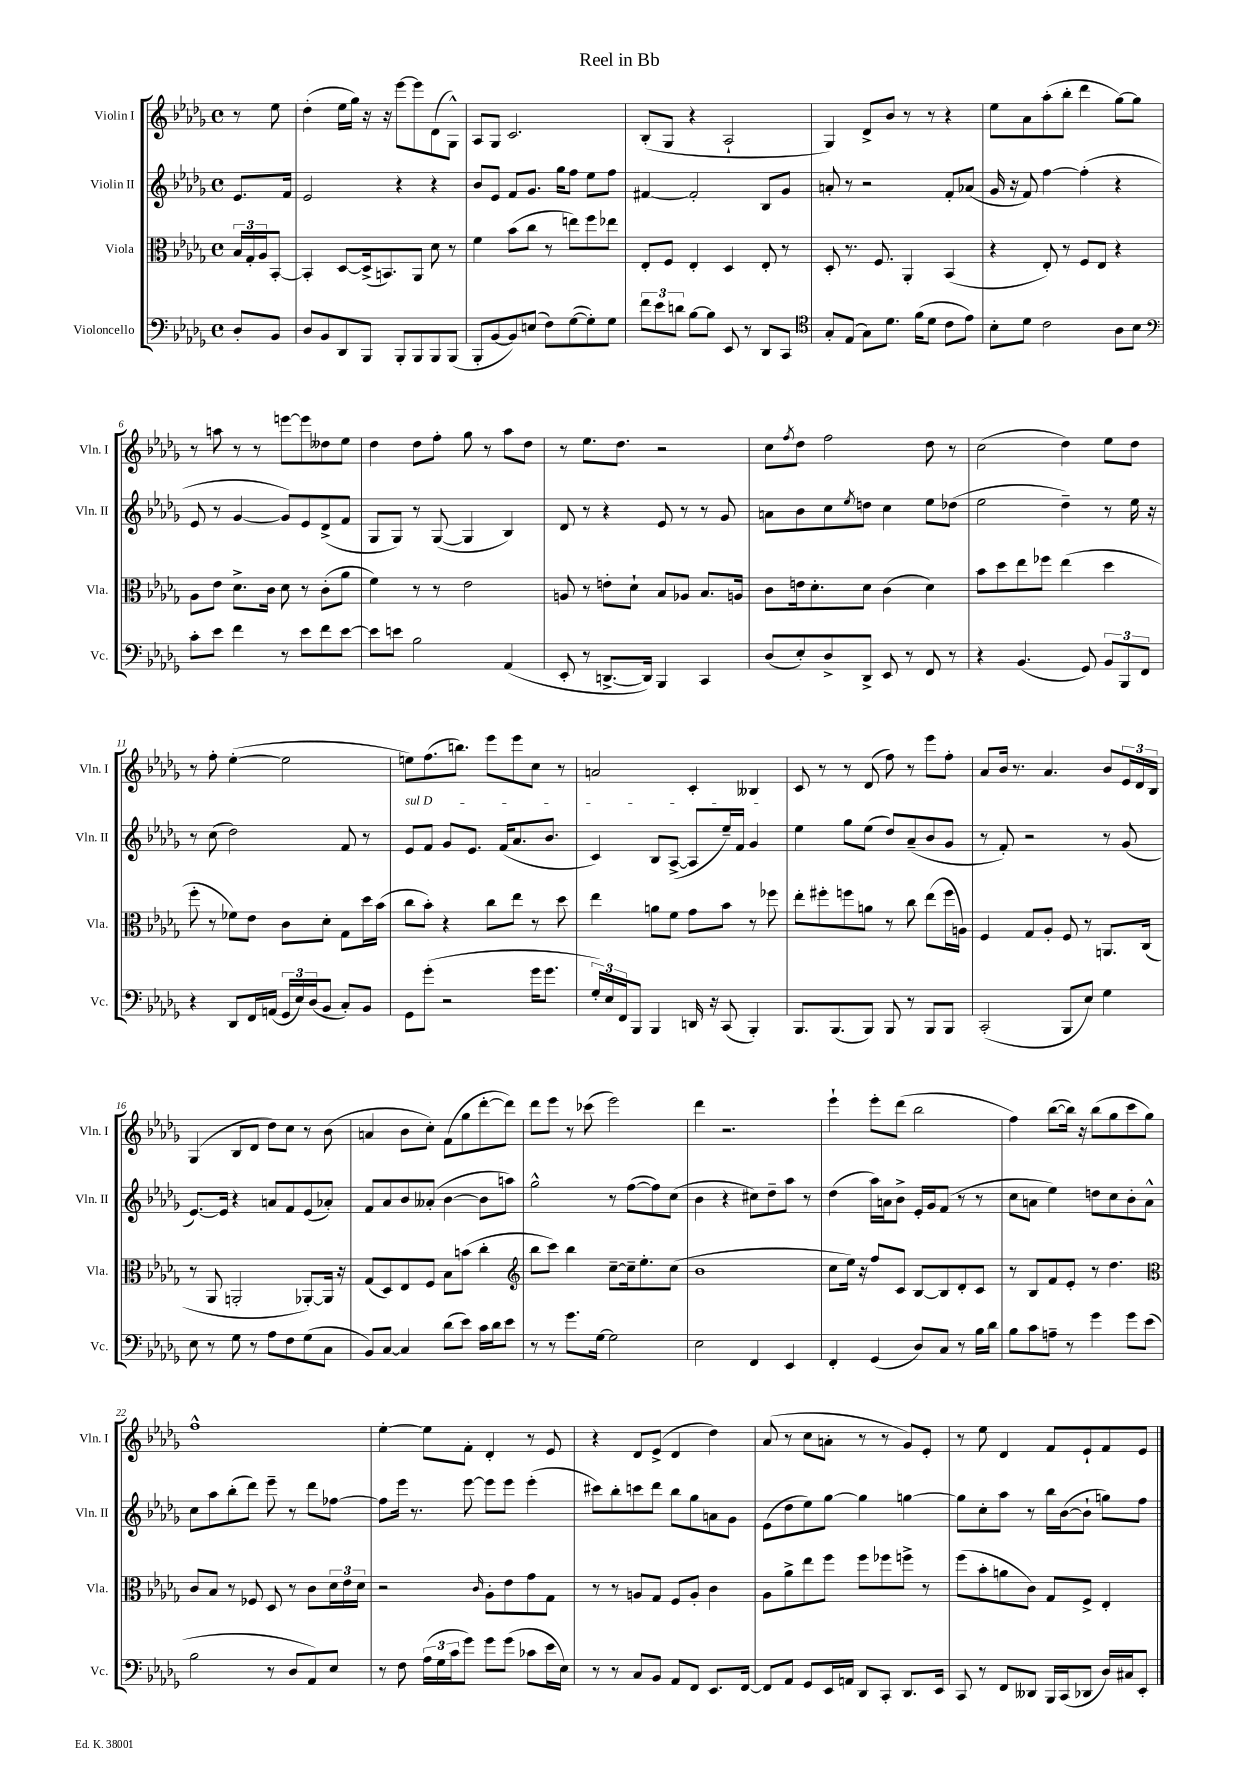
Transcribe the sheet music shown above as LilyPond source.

\header { title = "Reel in Bb" }
<<
\new StaffGroup <<
\new Staff = "s0" \with { instrumentName = "Violin I" shortInstrumentName = "Vln. I" } {
    \clef treble \key des \major \defaultTimeSignature \time 4/4 \partial 4
    r8 ees''8 |
    des''4-.( ees''16 ges''16) r16 r16 ees'''8~ ees'''8 des'8( ges8-^) |
    aes8 ges8 c'2. |
    bes8-.( ges8 r4 aes2-! |
    ges4) des'8-> bes'8 r8 r8 r4 |
    ees''8 aes'8 aes''8-.( bes''8-. des'''4 ges''8~) ges''8 |
    r8 a''8 r8 r8 e'''8~ e'''8 deses''8 ees''8 |
    des''4 des''8 f''8-. ges''8 r8 aes''8 des''8 |
    r8 ees''8. des''8. r2 |
    c''8 \acciaccatura { f''8 } des''8 f''2 des''8 r8 |
    c''2( des''4) ees''8 des''8 |
    r8 f''8-. ees''4~-.( ees''2 |
    e''8) f''8.( b''8.) ees'''8 ees'''8 c''8 r8 |
    a'2 c'4-. beses4 |
    c'8 r8 r8 des'8( f''8) r8 ees'''8 f''8-. |
    aes'8 bes'16 r8. aes'4. bes'8 \tuplet 3/2 { ees'16 des'16 bes16 } |
    ges4( bes8 des'8 des''8) c''8 r8 bes'8( |
    a'4 bes'8 c''8-.) f'8( ges''8 des'''8~-. des'''8) |
    des'''8 ees'''8 r8 ces'''8( ees'''2) |
    des'''4 r2. |
    ees'''4-! ees'''8-. des'''8( bes''2 |
    f''4) bes''8~( bes''16) r16 bes''8( ges''8 c'''8 ges''8) |
    f''1-^ |
    ees''4~-. ees''8 f'8-. des'4-. r8 ees'8 |
    r4 des'8 ees'8->( des'4 des''4) |
    aes'8( r8 c''8 a'8-. r8 r8 ges'8) ees'8-. |
    r8 ees''8 des'4 f'8 ees'8-! f'8 ees'8 \bar "|." |
}
\new Staff = "s1" \with { instrumentName = "Violin II" shortInstrumentName = "Vln. II" } {
    \clef treble \key des \major \defaultTimeSignature \time 4/4 \partial 4
    ees'8. f'16 |
    ees'2 r4 r4 |
    bes'8 ees'8 f'8 ges'8. ges''16 f''8 ees''8 f''8 |
    fis'4~ fis'2-. bes8 ges'8 |
    a'8-. r8 r2 f'8-. aes'8( |
    ges'16 r16 f'8) f''4~ f''4-.( r4 |
    ees'8 r8 ges'4~ ges'8) ees'8 des'8->( f'8 |
    ges8 ges8) r8 ges8~( ges4 bes4) |
    des'8 r8 r4 ees'8 r8 r8 ges'8 |
    a'8 bes'8 c''8 \acciaccatura { ees''8 } d''8 c''4 ees''8 des''8( |
    ees''2 des''4--) r8 ees''16 r16 |
    r8 c''8( des''2) f'8 r8 |
    \once \override TextSpanner.bound-details.left.text = \markup { \italic "sul D" } ees'8\startTextSpan f'8 ges'8 ees'8. f'16( aes'8. bes'8. |
    c'4) bes8 aes8~->( aes8 ees''16--) f'16 ges'4\stopTextSpan |
    ees''4 ges''8 ees''8( des''8) aes'8--( bes'8 ges'8 |
    r8 f'8-.) r2 r8 ges'8( |
    ees'8.~) ees'16 r4 a'8 f'8 ees'8( aes'8-.) |
    f'8 aes'8 bes'8 aeses'8-.( bes'4~ bes'8 a''8) |
    ges''2-^ r8 f''8~( f''8) c''8( |
    bes'4 r4 cis''8) des''8-- aes''8 r8 |
    des''4( aes''16) a'16 bes'8-> ees'16-. ges'16 f'8( r8 r8 |
    c''8 a'8 ees''4) d''8 c''8 bes'8-. a'8-^ |
    c''8 aes''8 bes''8-.( des'''8) ees'''8-- r8 des'''8 fes''8~ |
    fes''8 ees'''16 r8. ees'''8~ ees'''8 ees'''8 ees'''4-.( |
    cis'''8) bes''8-. c'''8 des'''8 bes''8 ges''8 a'8 ges'8 |
    ees'8( des''8 ees''8) ges''8~ ges''4 g''4~ |
    g''8 c''8-. aes''8 r8 bes''16 bes'16~( bes'8-! g''8) f''8 \bar "|." |
}
\new Staff = "s2" \with { instrumentName = "Viola" shortInstrumentName = "Vla." } {
    \clef alto \key des \major \defaultTimeSignature \time 4/4 \partial 4
    \tuplet 3/2 { bes16 ges16-. aes16 } bes,8~-. |
    bes,4-. des8~ des16->( b,8.) aes,8 des'8 r8 |
    f'4 bes'8( c''8 r8 e''8) f''8 ees''8 |
    ees8-. f8 ees4-. des4 ees8-. r8 |
    des8-. r8. f8. aes,4-. bes,4( |
    r4 ees8-.) r8 f8 ees8 r4 |
    aes8 ees'8 des'8.-> c'16 des'8 r8 c'8-.( aes'8 |
    f'4) r8 r8 ees'2 |
    a8 r8 e'8-. des'8-! bes8 aes8 bes8. a16 |
    c'8 e'16 des'8.-. des'8 c'4( des'4) |
    bes'8 des''8 ees''8 fes''8 ees''4( des''4 |
    f''8-. r8 fes'8) ees'8 c'8 des'8-. ges8 des''16 bes'16( |
    c''8 bes'8-.) r4 c''8 ees''8 r8 des''8 |
    ees''4 a'8 f'8 ges'8 bes'8 r8 fes''8 |
    ees''8-. fis''8-. f''8 a'8 r8 c''8 ees''8( f''16 a16) |
    f4 ges8 aes8-. f8 r8 a,8. c16( |
    r8 aes,8 a,2-. aes,8~-.) aes,16 r16 |
    ges8( des8) ees8 f8 bes8 b'8( c''4-. |
    \clef treble bes''8 c'''8) bes''4 c''8~-- c''16-- ees''8.-. c''8( |
    bes'1 |
    c''8 ees''16) r16 f''8 c'8 bes8~ bes8 des'8-. c'8 |
    r8 bes8 f'8 ees'8-. r8 des''4. |
    \clef alto c'8 bes8 r8 fes8 des8 r8 c'8 \tuplet 3/2 { des'16 ees'16 des'16 } |
    r2 \grace { c'16 } aes8-. ees'8 ges'8 ges8 |
    r8 r8 a8 ges8 f8 a8-. c'4 |
    aes8 aes'8-> ees''8 f''8 f''8 fes''8 f''8-> r8 |
    f''8( bes'8-. a'8 c'8) ges8 f8-> ees4-. \bar "|." |
}
\new Staff = "s3" \with { instrumentName = "Violoncello" shortInstrumentName = "Vc." } {
    \clef bass \key des \major \defaultTimeSignature \time 4/4 \partial 4
    des8-. bes,8 |
    des8 bes,8 des,8 bes,,8 bes,,8-. bes,,8 bes,,8 bes,,8( |
    bes,,8-. bes,8~ bes,8) e8( f8) ges8~( ges8-.) ges8 |
    \tuplet 3/2 { f'8 ees'8 d'8 } bes8~ bes8 ees,8 r8 des,8 c,8 |
    \clef tenor ges8-. ees8( ges8) des'8. f'16( des'8 c'8 ees'8) |
    bes8-. des'8 c'2 aes8 bes8 |
    \clef bass c'8-. ees'8 f'4 r8 ees'8 f'8 ees'8~ |
    ees'8 e'8 bes2 aes,4( |
    ees,8-. r8 d,8.~-> d,16) bes,,4 c,4 |
    des8( ees8-.) des8-> des,8-> ees,8 r8 f,8 r8 |
    r4 bes,4.( ges,8) \tuplet 3/2 { bes,8 bes,,8 f,8 } |
    r4 des,8 f,16 a,16( \tuplet 3/2 { ges,16 ees16) des16( } bes,8 c8-.) bes,8 |
    ges,8 ges'8-.( r2 ges'16 ges'8. |
    \tuplet 3/2 { ges16-.) ees16 f,16 } bes,,8 bes,,4 d,16 r16 c,8( bes,,4-.) |
    bes,,8. bes,,8.( bes,,8) bes,,8 r8 bes,,8 bes,,8 |
    c,2-.( bes,,8 ees8) ges4 |
    ees8 r8 ges8 r8 aes8 f8 ges8( c8 |
    bes,8) c8~ c4 des'8( ees'8) c'16 des'16 ees'8 |
    r8 r8 ges'8. ges16~ ges2 |
    ees2 f,4 ees,4 |
    f,4-. ges,4( des8) c8 r8 bes16 des'16 |
    bes8 c'8 a8-- r8 ges'4 ges'8 ees'8( |
    bes2 r8 des8 aes,8) ees8 |
    r8 f8 \tuplet 3/2 { aes16( ges16 c'16 } ges'8) ges'8 ges'8( ces'8 ees'16 ees16) |
    r8 r8 c8 bes,8 aes,8 f,8 ees,8. f,16~ |
    f,8 aes,8 ges,8 ees,16 a,16 des,8 c,8-. des,8. ees,16 |
    c,8 r8 f,8 deses,8 bes,,16 c,16( des,8 des16) cis16 ees,8-. \bar "|." |
}
>>
>>
